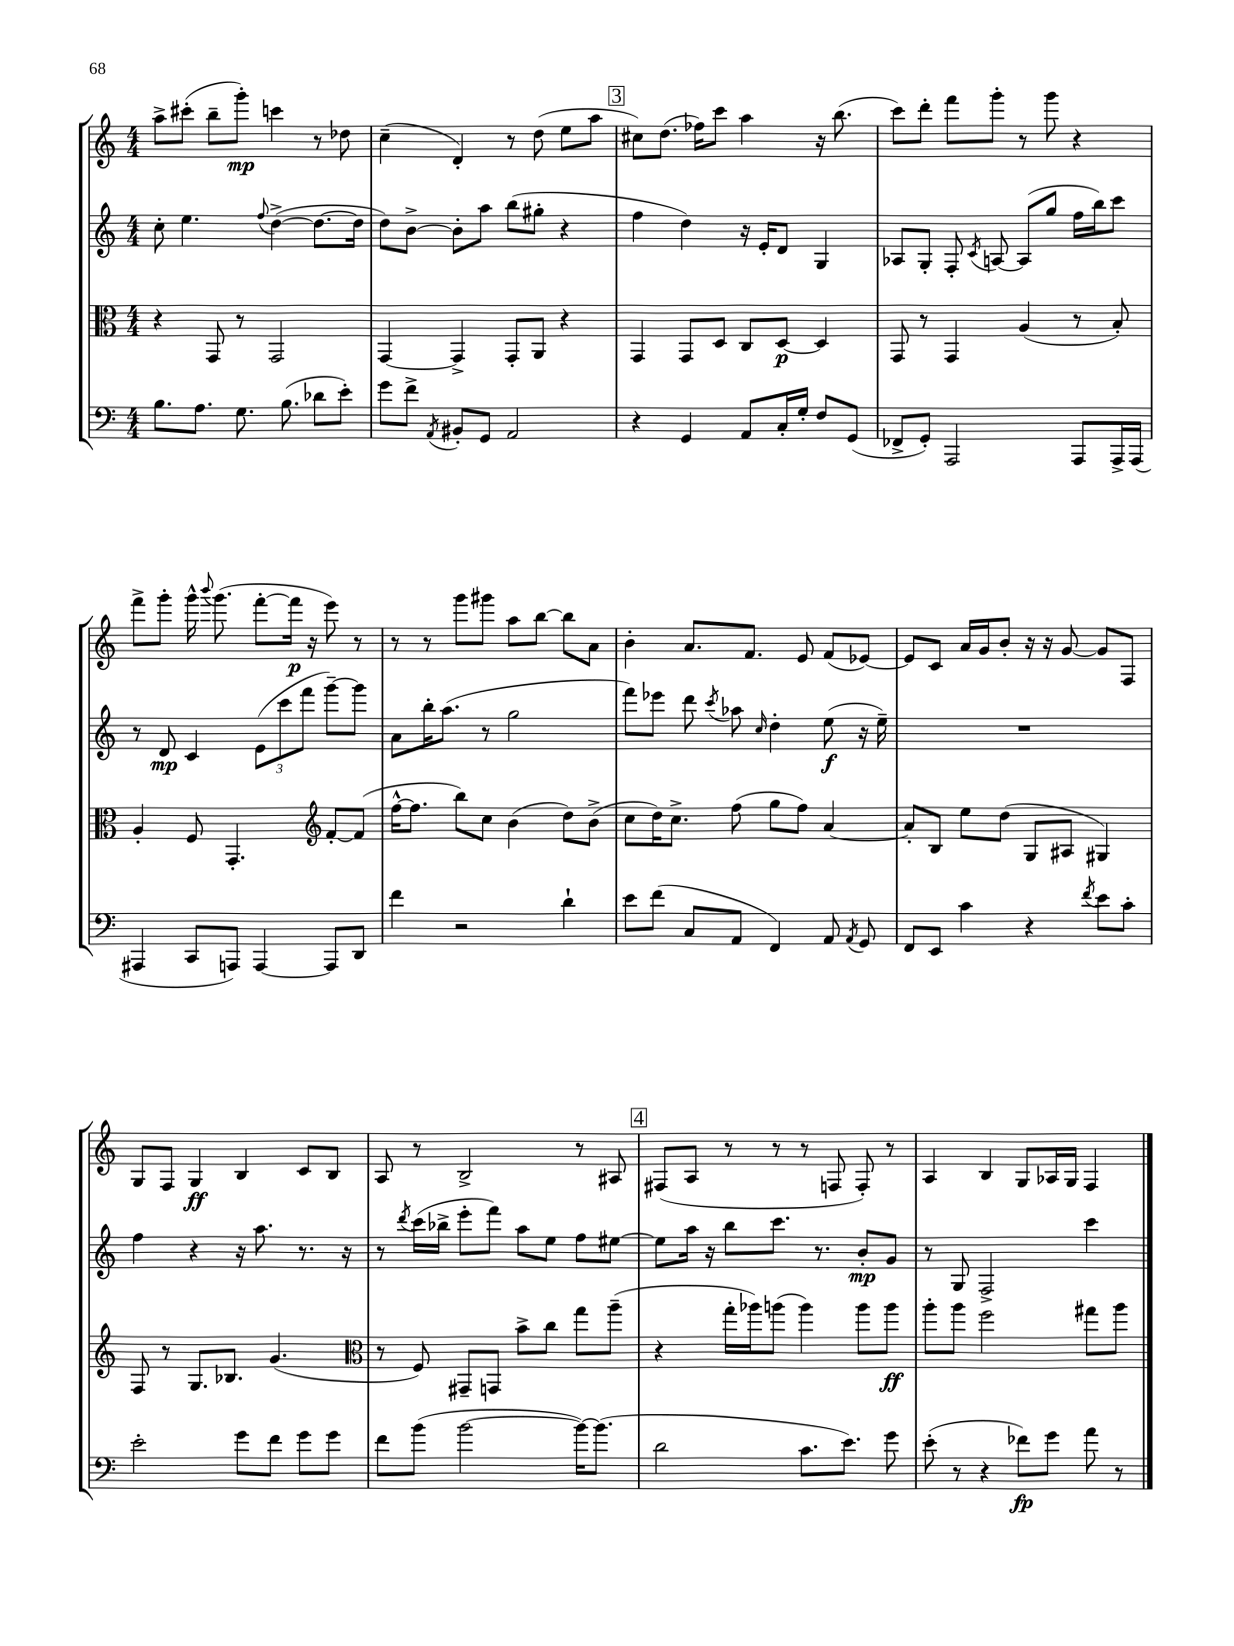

**kern	**kern	**kern	**kern
*staff4	*staff3	*staff2	*staff1
*clefF4	*clefC3	*clefG2	*clefG2
*k[]	*k[]	*k[]	*k[]
*M4/4	*M4/4	*M4/4	*M4/4
8.B	4r	8cc'	8aa^
.	.	4.ee	(8ccc#'
8.A	.	.	.
.	8GG	.	8bb~
8.G	8r	.	8ggg')
.	.	8qqff	.
.	2GG	([4dd^	4ccc
(8.B	.	.	.
8d-	.	8.dd_	8r
8e')	.	.	8dd-
.	.	16dd]	.
=	=	=	=
8g	[4GG	8dd)	(4cc~
8f^	.	[8b^	.
8qAA	.	.	.
8BB#'	4GG^]	8b']	4d')
8GG	.	8aa	.
2AA	8GG'	(8bb	8r
.	8AA	8gg#'	(8dd
.	4r	4r	8ee
.	.	.	8aa
=	=	=	=
4r	4GG	4ff	8cc#)
.	.	.	(8.dd
4GG	8GG	4dd)	.
.	.	.	16ff-)
.	8D	.	8ccc
8AA	8C	16r	4aa
.	.	16e'	.
16C'	[8D	8d	.
16G'	.	.	.
8F	4D]	4G	16r
.	.	.	(8.bb
(8GG	.	.	.
=	=	=	=
8FF-^	8GG	8A-	8ccc)
8GG')	8r	8G'	8ddd'
2AAA	4GG	8F'	8fff
.	.	8qc	.
.	.	[8A	8ggg'
.	(4A	(8A]	8r
.	.	8gg	8ggg
8AAA	8r	16ff	4r
.	.	16bb)	.
16AAA^	8B')	8ccc	.
(16AAA	.	.	.
=	=	=	=
4AAA#	4A'	8r	8fff^
.	.	8d	8ggg'
8CC	8F	4c	16ggg^^
.	.	.	8qqbbb
.	.	.	(8.ggg
8AAA)	4.GG'	.	.
[4AAA	.	(12e	[8fff'
.	.	12ccc	.
.	.	.	16fff]
.	.	12fff	.
.	.	.	16r
*	*clefG2	*	*
8AAA]	[8f'	[8ggg~)	8eee)
8DD	(8f]	8ggg]	8r
=	=	=	=
4f	[16ff^^	8a	8r
.	8.ff]	.	.
.	.	16bb'	8r
.	.	(8.aa	.
2r	8bb)	.	8ggg
.	8cc	8r	8ggg#
.	(4b	2gg	8aa
.	.	.	[8bb
4d`	8dd)	.	8bb]
.	(8b^	.	8a
=	=	=	=
8e	8cc	8fff)	4b'
(8f	16dd)	8eee-	.
.	8.cc^	.	.
8C	.	8ddd	8.a
.	.	8qccc	.
8AA	(8ff	8aa-	.
.	.	.	8.f
.	.	16qqcc	.
4FF)	8gg	4dd'	.
.	8ff)	.	8e
8AA	[4a	(8ee	(8f
8qAA	.	.	.
8GG	.	16r	[8e-)
.	.	16ee~)	.
=	=	=	=
8FF	8a']	1r	8e-]
8EE	8B	.	8c
4c	8ee	.	16a
.	.	.	16g
.	(8dd	.	8b'
4r	8G	.	16r
.	.	.	16r
.	8A#	.	[8g
8qf	.	.	.
8e	4G#)	.	8g]
8c'	.	.	8F
=	=	=	=
2e'	8F	4ff	8G
.	8r	.	8F
.	8.G	4r	4G
.	8.B-	.	.
8g	.	16r	4B
.	.	8.aa	.
8f	(4.g	.	.
8g	.	8.r	8c
8g	.	.	8B
.	.	16r	.
=	=	=	=
*	*clefC3	*	*
8f	8r	8r	8A
.	.	8qddd	.
(8b	8F)	(16ccc	8r
.	.	16bb-^	.
[2b	8GG#~	8eee'	2B^
.	8GG	8fff)	.
.	8b^	8aa	.
.	8cc	8ee	.
16b_)	8gg	8ff	8r
(8.b]	.	.	.
.	(8aa~	[8ee#	8A#
=	=	=	=
2d	4r	8ee#]	(8F#
.	.	16aa	8A
.	.	16r	.
.	16gg'	8bb	8r
.	16aa-)	.	.
.	(8aa	8.ccc	8r
8.c	4aa)	.	8r
.	.	8.r	.
.	.	.	8F
8.e)	.	.	.
.	8aa	8b'	8F')
8g	8aa	8g	8r
=	=	=	=
(8e'	8aa'	8r	4A
8r	8aa	8G	.
4r	2ff	2F^	4B
8f-)	.	.	8G
8g	.	.	16A-
.	.	.	16G
8a	8gg#	4ccc	4F
8r	8aa	.	.
==	==	==	==
*-	*-	*-	*-
